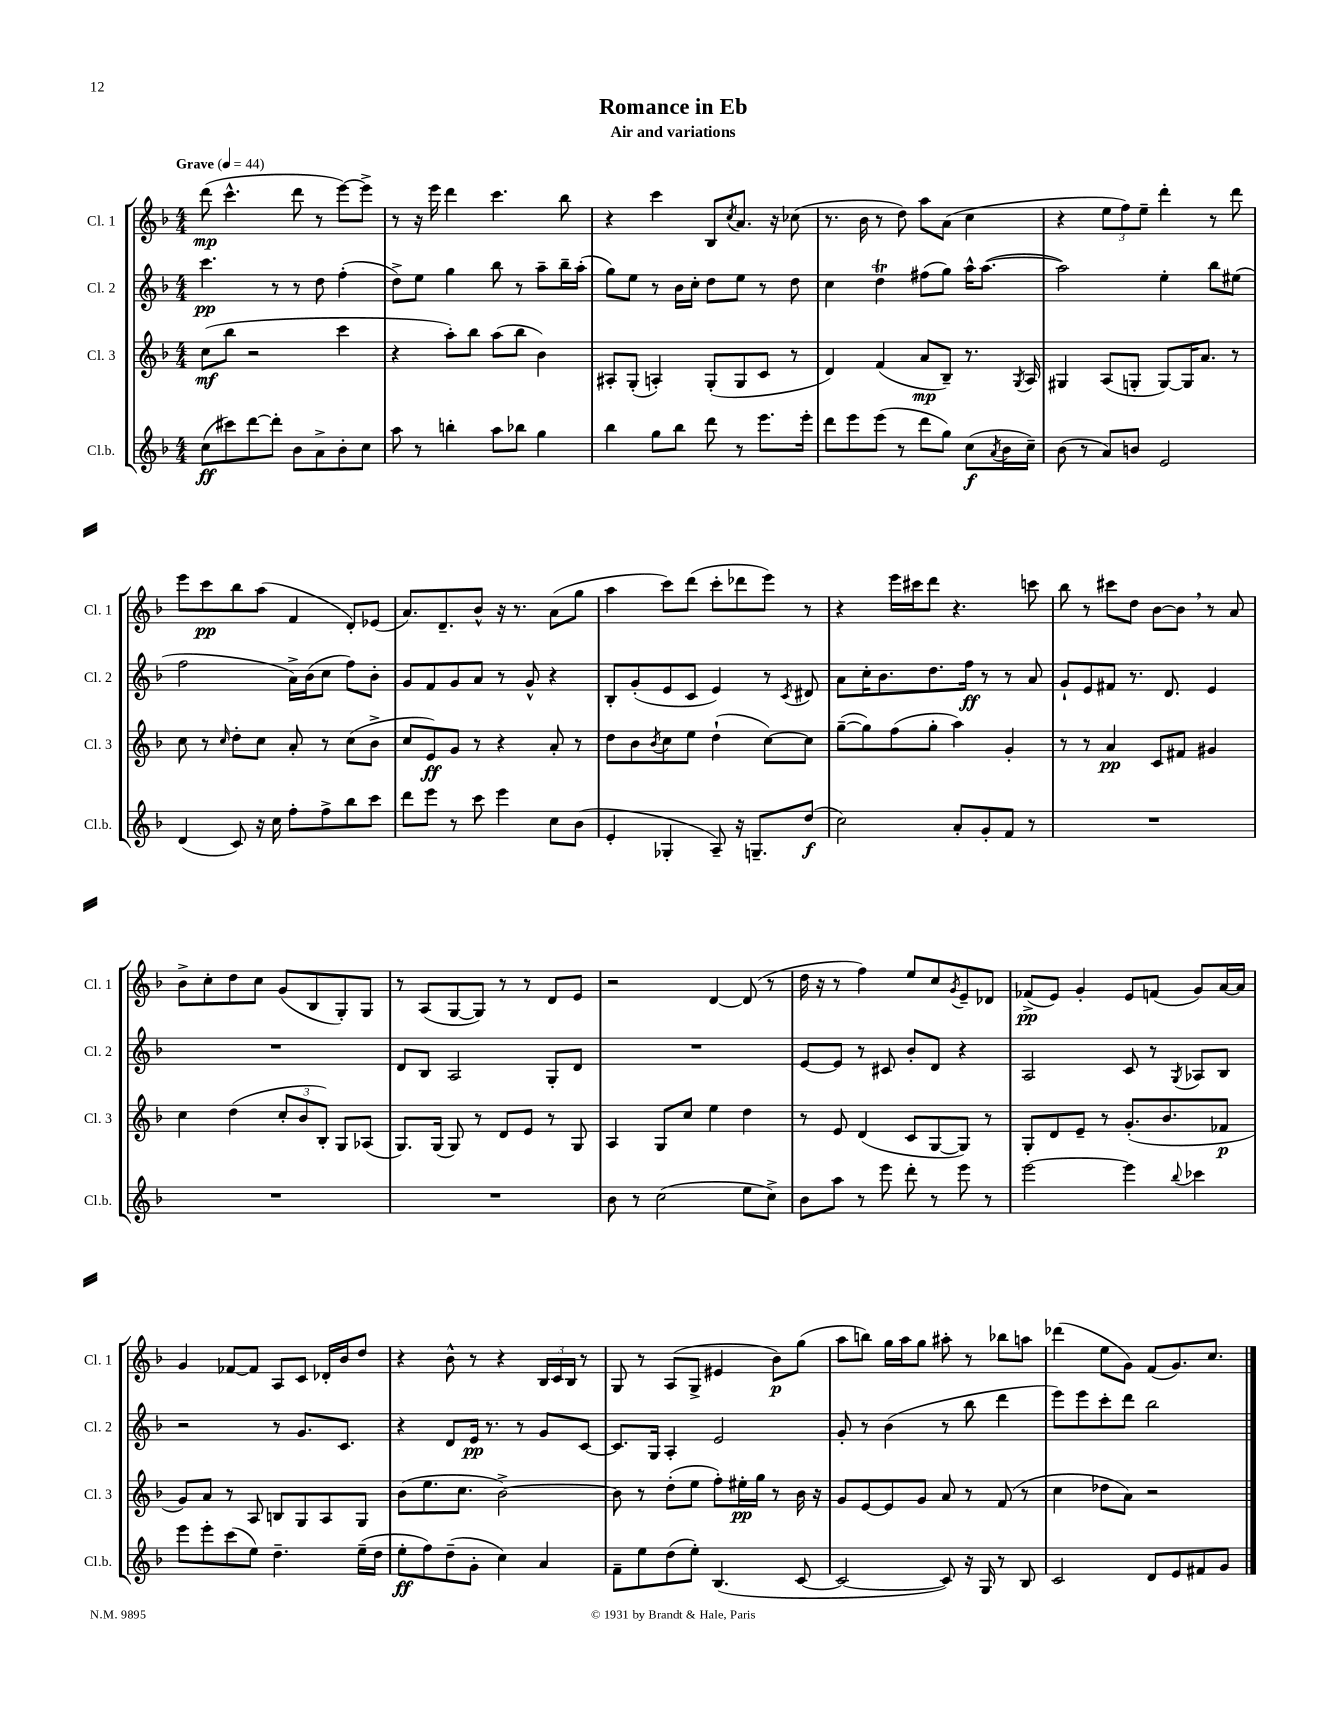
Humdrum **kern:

**kern	**dynam	**kern	**dynam	**kern	**dynam	**kern	**dynam
*part4	*part4	*part3	*part3	*part2	*part2	*part1	*part1
*staff4	*staff4	*staff3	*staff3	*staff2	*staff2	*staff1	*staff1
*I"Cl.b.	*	*I"Cl. 3	*	*I"Cl. 2	*	*I"Cl. 1	*
*I'Cl.b.	*	*I'Cl. 3	*	*I'Cl. 2	*	*I'Cl. 1	*
*clefG2	*	*clefG2	*	*clefG2	*	*clefG2	*
*k[b-]	*	*k[b-]	*	*k[b-]	*	*k[b-]	*
*M4/4	*	*M4/4	*	*M4/4	*	*M4/4	*
*MM44	*	*MM44	*	*MM44	*	*MM44	*
=1	=1	=1	=1	=1	=1	=1	=1
!	!	!	!	!	!	!LO:TX:a:B:t=Grave	!
(8cc\L	ff	(8cc\L	mf	4.ccc\	pp	(8ddd\	mp
8ccc#X\)	.	8bb-\J	.	.	.	4.ccc^^\	.
[8ddd\	.	2r	.	.	.	.	.
8ddd'\J]	.	.	.	8r	.	.	.
8b-\L	.	.	.	8r	.	8ddd\	.
8a^\	.	.	.	8dd\	.	8r	.
8b-'\	.	4ccc\	.	(4ff'\	.	[8eee\L)	.
8cc\J	.	.	.	.	.	8eee^\J]	.
=2	=2	=2	=2	=2	=2	=2	=2
8aa\	.	4r	.	8dd^\L)	.	8r	.
8r	.	.	.	8ee\J	.	16r	.
.	.	.	.	.	.	16eee\	.
4bbn'\	.	8aa'\L)	.	4gg\	.	4ddd\	.
.	.	8bb-\J	.	.	.	.	.
8aa\L	.	(8aa\L	.	8bb-\	.	4.ccc\	.
8bb-X\J	.	8bb-\J	.	8r	.	.	.
4gg\	.	4b-\)	.	8aa~\L	.	.	.
.	.	.	.	16bb-~\L	.	8bb-\	.
.	.	.	.	(16aa'\JJ	.	.	.
=3	=3	=3	=3	=3	=3	=3	=3
4bb-\	.	8A#X'/L	.	8gg\L)	.	4r	.
.	.	(8G'/J	.	8ee\J	.	.	.
8gg\L	.	4An'/)	.	8r	.	4ccc\	.
8bb-\J	.	.	.	16b-\LL	.	.	.
.	.	.	.	16cc'\JJ	.	.	.
8ddd\	.	(8G'/L	.	8dd\L	.	8B-/L	.
.	.	.	.	.	.	8qcc/	.
8r	.	8G/	.	8ee\J	.	8.a/J	.
8.eee\L	.	8c/J	.	8r	.	.	.
.	.	.	.	.	.	16r	.
.	.	8r	.	8dd\	.	(8cc-X\	.
16eee'\Jk	.	.	.	.	.	.	.
=4	=4	=4	=4	=4	=4	=4	=4
8ddd\L	.	4d/)	.	4cc\	.	8.r	.
8eee\	.	.	.	.	.	.	.
.	.	.	.	.	.	16b-\	.
(8eee\J	.	(4f/	.	4ddT\	.	8r	.
8r	.	.	.	.	.	8dd\)	.
8ddd\L	.	8a/L	mp	(8ff#X\L	.	8aa\L	.
8gg\J)	.	8B-~/J)	.	8gg\J)	.	(8a\J	.
(8cc\L	f	8.r	.	16aa^^\KL	.	4cc\	.
.	.	.	.	([8.aa\J	.	.	.
8qa/	.	.	.	.	.	.	.
16b-\L	.	.	.	.	.	.	.
.	.	8qG/	.	.	.	.	.
16cc~\JJ)	.	16A/	.	.	.	.	.
=5	=5	=5	=5	=5	=5	=5	=5
(8b-\	.	4G#X/	.	2aa\])	.	4r	.
8r	.	.	.	.	.	.	.
8a/L)	.	(8A/L	.	.	.	12ee\L	.
.	.	.	.	.	.	12ff\)	.
8bn/J	.	8Gn'/J	.	.	.	.	.
.	.	.	.	.	.	12ee~\J	.
2e/	.	[8G/L)	.	4ee'\	.	4ddd'\	.
.	.	16G/K]	.	.	.	.	.
.	.	8.a/J	.	.	.	.	.
.	.	.	.	8bb-\L	.	8r	.
.	.	8r	.	(8ee#X\J	.	8ddd\	.
!!LO:LB:g=z
=6	=6	=6	=6	=6	=6	=6	=6
(4d/	.	8cc\	.	2ff\	.	8eee\L	.
.	.	8r	.	.	.	8ccc\	pp
.	.	16qqcc/	.	.	.	.	.
8c/)	.	8dd'\L	.	.	.	8bb-\	.
16r	.	8cc\J	.	.	.	(8aa\J	.
16cc\	.	.	.	.	.	.	.
8ff'\L	.	8a'/	.	16a^\LL)	.	4f/	.
.	.	.	.	(16b-\J	.	.	.
8ff^\	.	8r	.	8cc\J	.	.	.
8bb-\	.	(8cc\L	.	8ff\L)	.	8d'/L)	.
8ccc\J	.	8b-^\J	.	8b-'\J	.	(8e-X/J	.
=7	=7	=7	=7	=7	=7	=7	=7
8ddd\L	.	8cc/L	.	8g/L	.	8.a/L)	.
8eee\J	.	8e/)	ff	8f/	.	.	.
.	.	.	.	.	.	8.d~/	.
8r	.	8g/J	.	8g/	.	.	.
8ccc\	.	8r	.	8a/J	.	8b-^^/J	.
4eee\	.	4r	.	8r	.	16r	.
.	.	.	.	.	.	8.r	.
.	.	.	.	8g^^/	.	.	.
8cc\L	.	8a'/	.	4r	.	(8a\L	.
(8b-\J	.	8r	.	.	.	8gg\J	.
=8	=8	=8	=8	=8	=8	=8	=8
4e'/	.	8dd\L	.	8B-'/L	.	4aa\	.
.	.	8b-\	.	(8g'/	.	.	.
.	.	8qb-/	.	.	.	.	.
4G-X'/	.	8cc\	.	8e/	.	8ccc\L)	.
.	.	8ee\J	.	8c/J	.	(8ddd\J	.
8A~/)	.	(4dd`\	.	4e/)	.	8ccc'\L	.
16r	.	.	.	.	.	8ddd-X\	.
8.Gn~/L	.	.	.	.	.	.	.
.	.	[8cc\L)	.	8r	.	8eee\J)	.
.	.	.	.	8qc/	.	.	.
(8dd/J	f	8cc\J]	.	8d#X/	.	8r	.
=9	=9	=9	=9	=9	=9	=9	=9
2cc\)	.	([8gg~\L	.	8a\L	.	4r	.
.	.	8gg\])	.	16cc'\K	.	.	.
.	.	.	.	8.b-\	.	.	.
.	.	(8ff\	.	.	.	16eee\LL	.
.	.	.	.	.	.	16ccc#X\J	.
.	.	8gg'\J	.	8.dd\	.	8ddd\J	.
8a'/L	.	4aa\)	.	.	.	4.r	.
.	.	.	.	16ff\Jk	ff	.	.
8g'/	.	.	.	8r	.	.	.
8f/J	.	4g'/	.	8r	.	.	.
8r	.	.	.	8a/	.	8cccn\	.
=10	=10	=10	=10	=10	=10	=10	=10
1r	.	8r	.	8g`/L	.	8bb-\	.
.	.	8r	.	8e/	.	8r	.
.	.	4a/	pp	8f#X/J	.	8ccc#X\L	.
.	.	.	.	8.r	.	8dd\J	.
.	.	8c/L	.	.	.	[8b-\L	.
.	.	.	.	8.d/	.	.	.
.	.	8f#X/J	.	.	.	8b-,\J]	.
.	.	4g#X/	.	4e/	.	8r	.
.	.	.	.	.	.	8a/	.
!!LO:LB:g=z
=11	=11	=11	=11	=11	=11	=11	=11
1r	.	4cc\	.	1r	.	8b-^\L	.
.	.	.	.	.	.	8cc'\	.
.	.	(4dd\	.	.	.	8dd\	.
.	.	.	.	.	.	8cc\J	.
.	.	12cc'/L	.	.	.	(8g/L	.
.	.	12b-/	.	.	.	.	.
.	.	.	.	.	.	8B-/	.
.	.	12B-'/J)	.	.	.	.	.
.	.	8G/L	.	.	.	8G'/)	.
.	.	(8A-X/J	.	.	.	8G/J	.
=12	=12	=12	=12	=12	=12	=12	=12
1r	.	8.G/L)	.	8d/L	.	8r	.
.	.	.	.	8B-/J	.	(8A/L	.
.	.	(16G/Jk	.	.	.	.	.
.	.	8G/)	.	2A/	.	[8G/	.
.	.	8r	.	.	.	8G/J])	.
.	.	8d/L	.	.	.	8r	.
.	.	8e/J	.	.	.	8r	.
.	.	8r	.	8G'/L	.	8d/L	.
.	.	8G/	.	8d/J	.	8e/J	.
=13	=13	=13	=13	=13	=13	=13	=13
8b-\	.	4A/	.	1r	.	2r	.
8r	.	.	.	.	.	.	.
(2cc\	.	8G/L	.	.	.	.	.
.	.	8cc/J	.	.	.	.	.
.	.	4ee\	.	.	.	[4d/	.
8ee\L	.	4dd\	.	.	.	(8d/]	.
8cc^\J)	.	.	.	.	.	8r	.
=14	=14	=14	=14	=14	=14	=14	=14
8b-\L	.	8r	.	[8e/L	.	16dd\	.
.	.	.	.	.	.	16r	.
8aa\J	.	8e/	.	8e/J]	.	8r	.
8r	.	(4d/	.	8r	.	4ff\)	.
8eee\	.	.	.	8c#X/	.	.	.
8ddd'\	.	8c/L	.	8b-'/L	.	8ee/L	.
8r	.	[8G/	.	8d/J	.	8cc/	.
.	.	.	.	.	.	8qg/	.
8eee\	.	8G/J])	.	4r	.	8e~/	.
8r	.	8r	.	.	.	8d-X/J	.
=15	=15	=15	=15	=15	=15	=15	=15
[2eee\	.	8G'/L	.	2A/	.	(8f-X^/L	pp
.	.	8d/	.	.	.	8e/J)	.
.	.	8e~/J	.	.	.	4g'/	.
.	.	8r	.	.	.	.	.
4eee\]	.	(8.g'/L	.	8c/	.	8e/L	.
.	.	.	.	8r	.	(8fn/J	.
.	.	8.b-/	.	.	.	.	.
8qqbb-/	.	.	.	8qG/	.	.	.
4ccc-X\	.	.	.	8A-X/L	.	8g/L)	.
.	.	8f-X/J	p	8B-/J	.	[16a/L	.
.	.	.	.	.	.	16a/JJ]	.
!!LO:LB:g=z
=16	=16	=16	=16	=16	=16	=16	=16
8eee\L	.	8g/L)	.	2r	.	4g/	.
8eee'\	.	8a/J	.	.	.	.	.
(8ccc\	.	8r	.	.	.	[8f-X/L	.
8ee\J)	.	8A/	.	.	.	8f-/J]	.
4.dd~\	.	8Bn/L	.	8r	.	8A/L	.
.	.	8G/	.	8.g/L	.	8c/J	.
.	.	8A/	.	.	.	16d-X'/LL	.
.	.	.	.	8.c/J	.	16b-/J	.
(16ee~\LL	.	8G/J	.	.	.	8dd/J	.
16dd\JJ	.	.	.	.	.	.	.
=17	=17	=17	=17	=17	=17	=17	=17
8ee'\L	ff	(8b-\L	.	4r	.	4r	.
8ff\)	.	8.ee\	.	.	.	.	.
(8dd~\	.	.	.	8d/L	.	8b-^^\	.
.	.	8.cc\J	.	.	.	.	.
8g'\J	.	.	.	16e/Jk	pp	8r	.
.	.	.	.	8.r	.	.	.
4cc\)	.	[2b-^\)	.	.	.	4r	.
.	.	.	.	8r	.	.	.
4a/	.	.	.	8g/L	.	24B-/LL	.
.	.	.	.	.	.	24c/	.
.	.	.	.	.	.	24B-/JJ	.
.	.	.	.	[8c/J	.	8r	.
=18	=18	=18	=18	=18	=18	=18	=18
8f~\L	.	8b-\]	.	8.c/L]	.	8G/	.
8ee\	.	8r	.	.	.	8r	.
.	.	.	.	16G/Jk	.	.	.
(8dd\	.	(8dd'\L	.	4A'/	.	(8A/L	.
8ee'\J)	.	8ee\J	.	.	.	8G^/J	.
(4.B-/	.	8ff'\L)	.	2e/	.	4e#X/	.
.	.	16ee#X'\L	pp	.	.	.	.
.	.	16gg\JJ	.	.	.	.	.
.	.	8r	.	.	.	8b-\L)	p
[8c/	.	16b-\	.	.	.	(8gg\J	.
.	.	16r	.	.	.	.	.
=19	=19	=19	=19	=19	=19	=19	=19
2c/_	.	8g/L	.	8g'/	.	8aa\L	.
.	.	[8e/	.	8r	.	8bbn\J)	.
.	.	8e/]	.	(4b-\	.	16gg\LL	.
.	.	.	.	.	.	16aa\J	.
.	.	8g/J	.	.	.	8gg\J	.
8c/])	.	8a/	.	8r	.	8aa#X'\	.
16r	.	8r	.	8bb-\	.	8r	.
16G/	.	.	.	.	.	.	.
8r	.	(8f/	.	4ddd\	.	8bb-X\L	.
8B-/	.	8r	.	.	.	8aan\J	.
=20	=20	=20	=20	=20	=20	=20	=20
2c/	.	4cc\	.	8eee\L)	.	(4ddd-X\	.
.	.	.	.	8eee\	.	.	.
.	.	8dd-X\L	.	8ccc'\	.	8ee\L	.
.	.	8a\J)	.	8ddd\J	.	8g\J)	.
8d/L	.	2r	.	2bb-\	.	(8f/L	.
8e/	.	.	.	.	.	8.g/)	.
8f#X/	.	.	.	.	.	.	.
.	.	.	.	.	.	8.cc/J	.
8g/J	.	.	.	.	.	.	.
==	==	==	==	==	==	==	==
*-	*-	*-	*-	*-	*-	*-	*-
